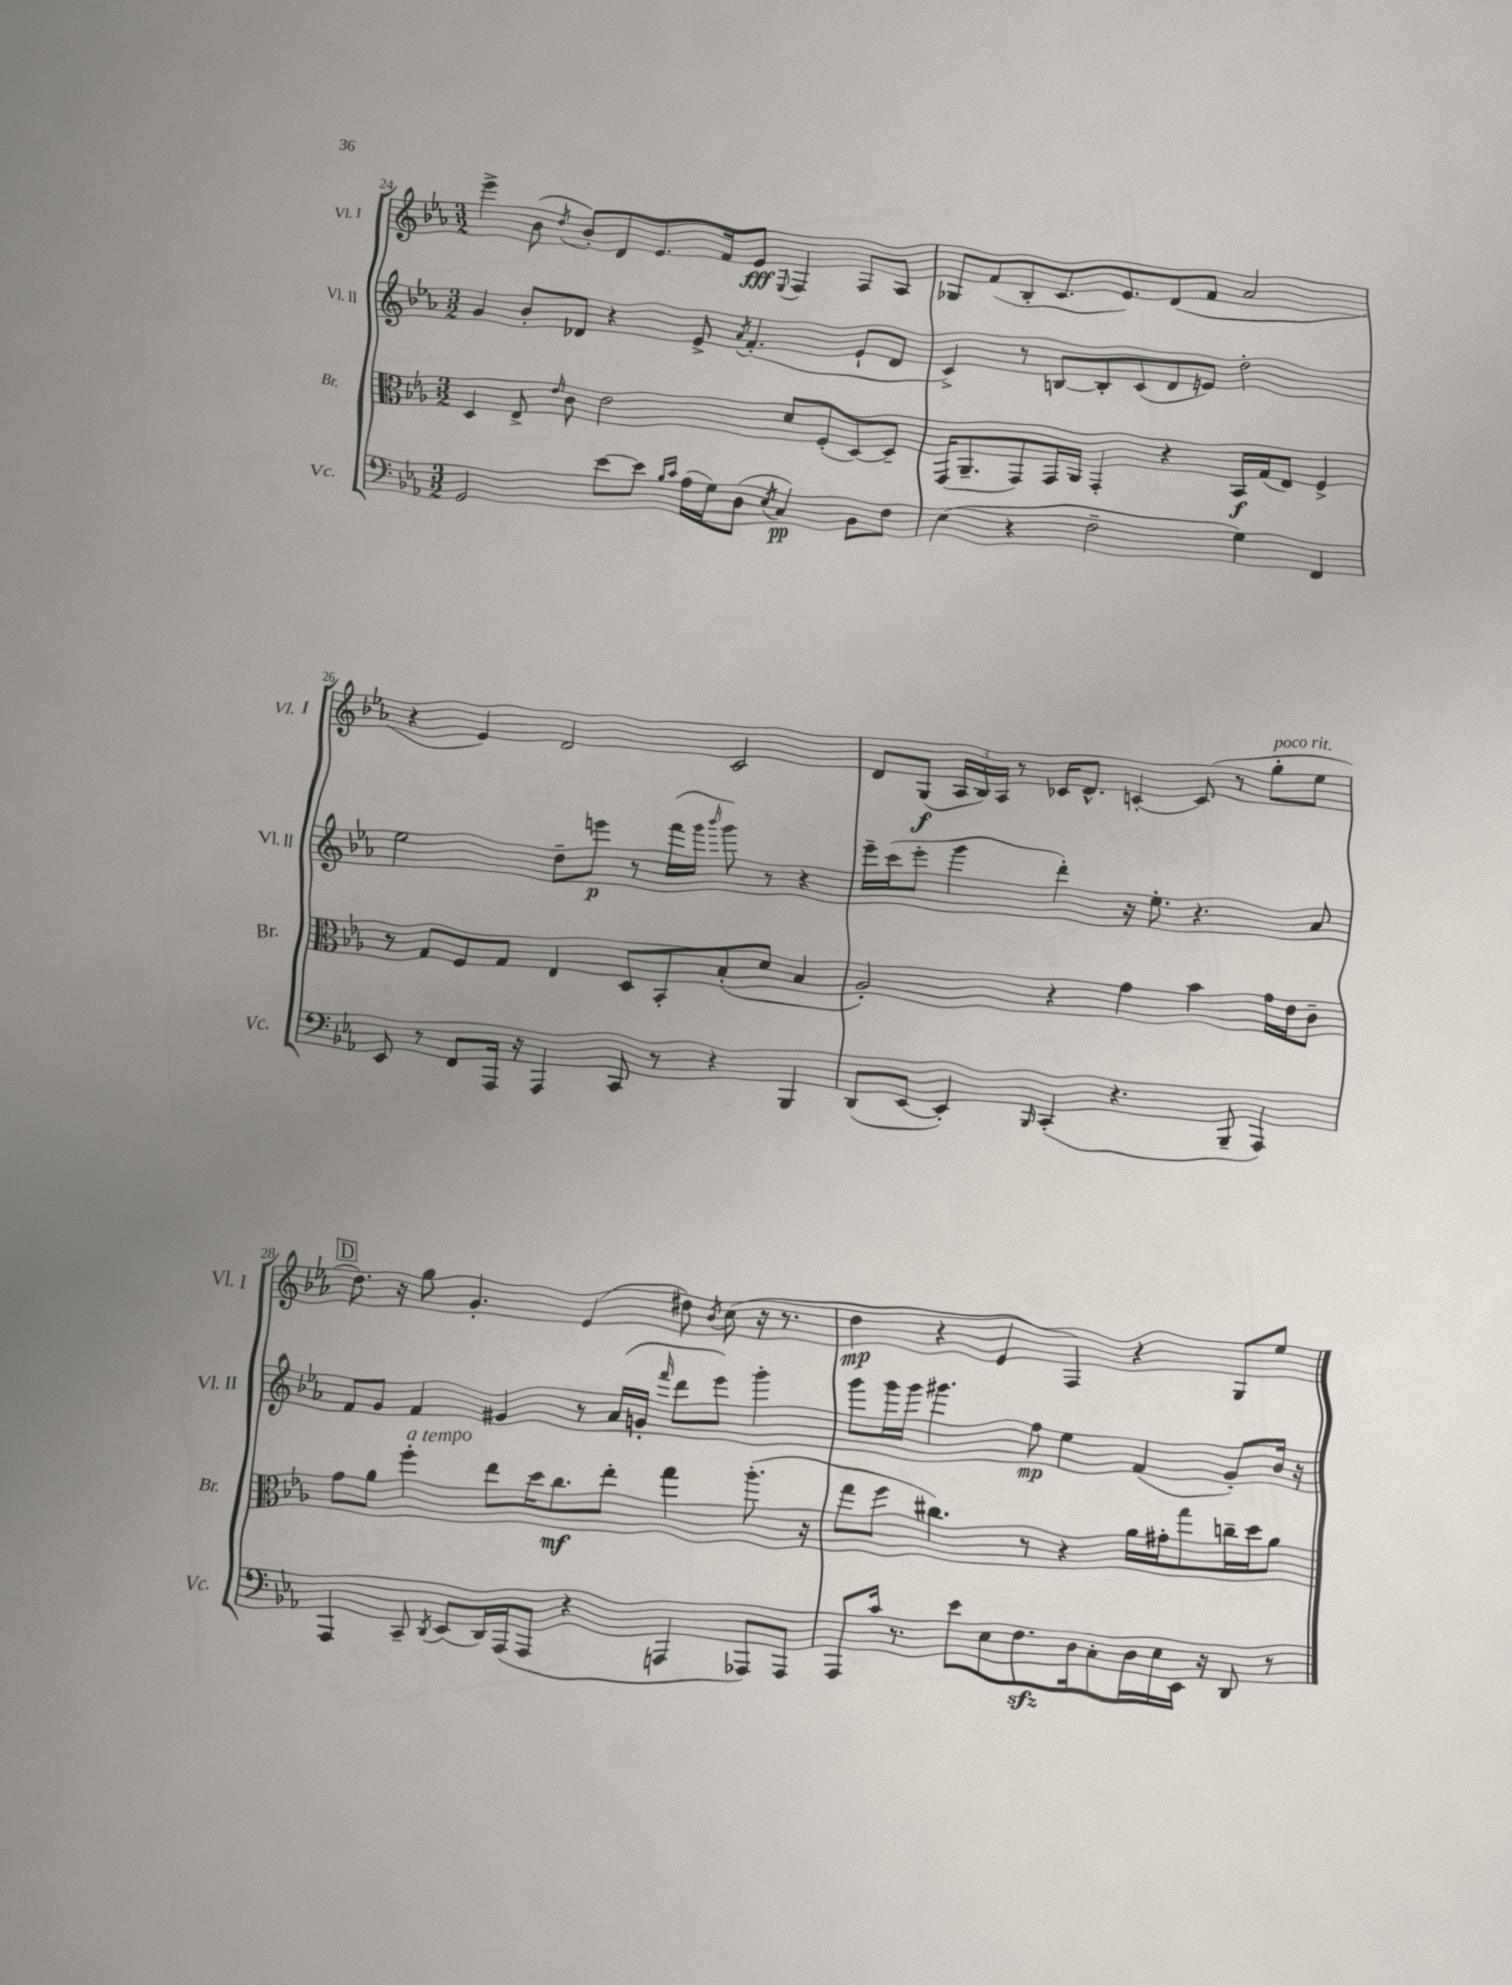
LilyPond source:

<<
\new StaffGroup <<
\new Staff = "s0" \with { instrumentName = "Vl. I" shortInstrumentName = "Vl. I" } {
    \clef treble \key ees \major \numericTimeSignature \time 3/2
    \autoBeamOff ees'''4-> bes'8( \acciaccatura { d''8 } bes'8[-.) d'8 ees'8. f'16 ees'8]\fff \appoggiatura { ees8 } f4 f8[ aes8] |
    ges8[ f'8( bes8-. c'8. ees'8.) d'8( f'8] aes'2 |
    r4 ees'4) d'2 c'2 |
    d'8[ g8]\f( \tuplet 3/2 { aes16[ bes16) aes16] } r8 ces'16[ d'8.]-^ c'4~-. c'8( r8 g''8[-.^\markup { \italic "poco rit." } ees''8] |
    \mark \markup { \box "D" } d''8.) r16 g''8 g'4.-. ees'4( dis''8) \acciaccatura { bes'8 } c''8( r16 r8. |
    d''4\mp r4 ees'4 f4) r4 g8[ ees''8] \bar "|." |
}
\new Staff = "s1" \with { instrumentName = "Vl. II" shortInstrumentName = "Vl. II" } {
    \clef treble \key ees \major \numericTimeSignature \time 3/2
    \autoBeamOff g'4 bes'8[-. des'8] r4 ees'8-> \acciaccatura { aes'8 } f'4.-.( ees'8[-! des'8] |
    c'4->) r8 b8[~ b8-. c'8( d'8 e'8]) d''2-. |
    ees''2 d''8[-- e'''8]\p r8 f'''16[( g'''16] \grace { bes'''16 } g'''8) r8 r4 |
    ees'''16[-- c'''16( ees'''8]-. g'''4 d'''4-.) r16 ees''8.-. r4. aes'8 |
    \mark \markup { \box "D" } f'8[ g'8] f'4 gis'4 r8 aes'16[( g'16]-. \grace { f'''16 } d'''8[ ees'''8]) g'''4-. |
    g'''8[ g'''16 g'''16] gis'''4. f''8\mp ees''4 f'4( g'8[-.) bes'16] r16 \bar "|." |
}
\new Staff = "s2" \with { instrumentName = "Br." shortInstrumentName = "Br." } {
    \clef alto \key ees \major \numericTimeSignature \time 3/2
    \autoBeamOff d4 ees8-> \grace { ees'16 } c'8 ees'2 d'8[ f8-.( d8~) d8]-- |
    g,16[( aes,8.-- g,8) g,16 aes,16] g,4-. r4 bes,16[\f g16( ees8]) f4-> |
    r8 g8[ f8 g8] ees4 d8[ bes,8-. bes8-.( d'8] bes4 |
    aes2-.) r4 g'4 bes'4 g'16[ ees'16 c'8]-- |
    \mark \markup { \box "D" } g'8[ aes'8] f''4-.^\markup { \italic "a tempo" } ees''8[ d''16 c''8.\mf ees''8]-. g''4 aes''8.-.( r16 |
    g''8[ f''8] cis''4.) r8 r4 aes'16[ gis'16-. g''8 c''16-- d''16 aes'8] \bar "|." |
}
\new Staff = "s3" \with { instrumentName = "Vc." shortInstrumentName = "Vc." } {
    \clef bass \key ees \major \numericTimeSignature \time 3/2
    \autoBeamOff g,2 ees'8[~ ees'8] \grace { bes16[ c'16] } aes16[( g16) d8]( \acciaccatura { ees8 } c4\pp) bes,8[ f8] |
    ees4( r4 f2-- g4) f,4 |
    ees,8 r8 f,8[ aes,,16] r16 aes,,4 c,8 r8 r4 bes,,4 |
    d,8[( ees,8]~ ees,4-.) \grace { bes,,16 } c,4-.( r4. bes,,8-- aes,,4) |
    \mark \markup { \box "D" } aes,,4 c,8-- \acciaccatura { d,8 } ees,8[( d,16) aes,,16( aes,,8] r4 a,,4 aes,,8[) aes,,8] |
    aes,,8[ c'16] r8. ees'8[ ees8 f8.\sfz d16 c8-. d16 ees16 ees,16] r16 d,8 r8 \bar "|." |
}
>>
>>
\layout { \context { \Score currentBarNumber = #24 } }
